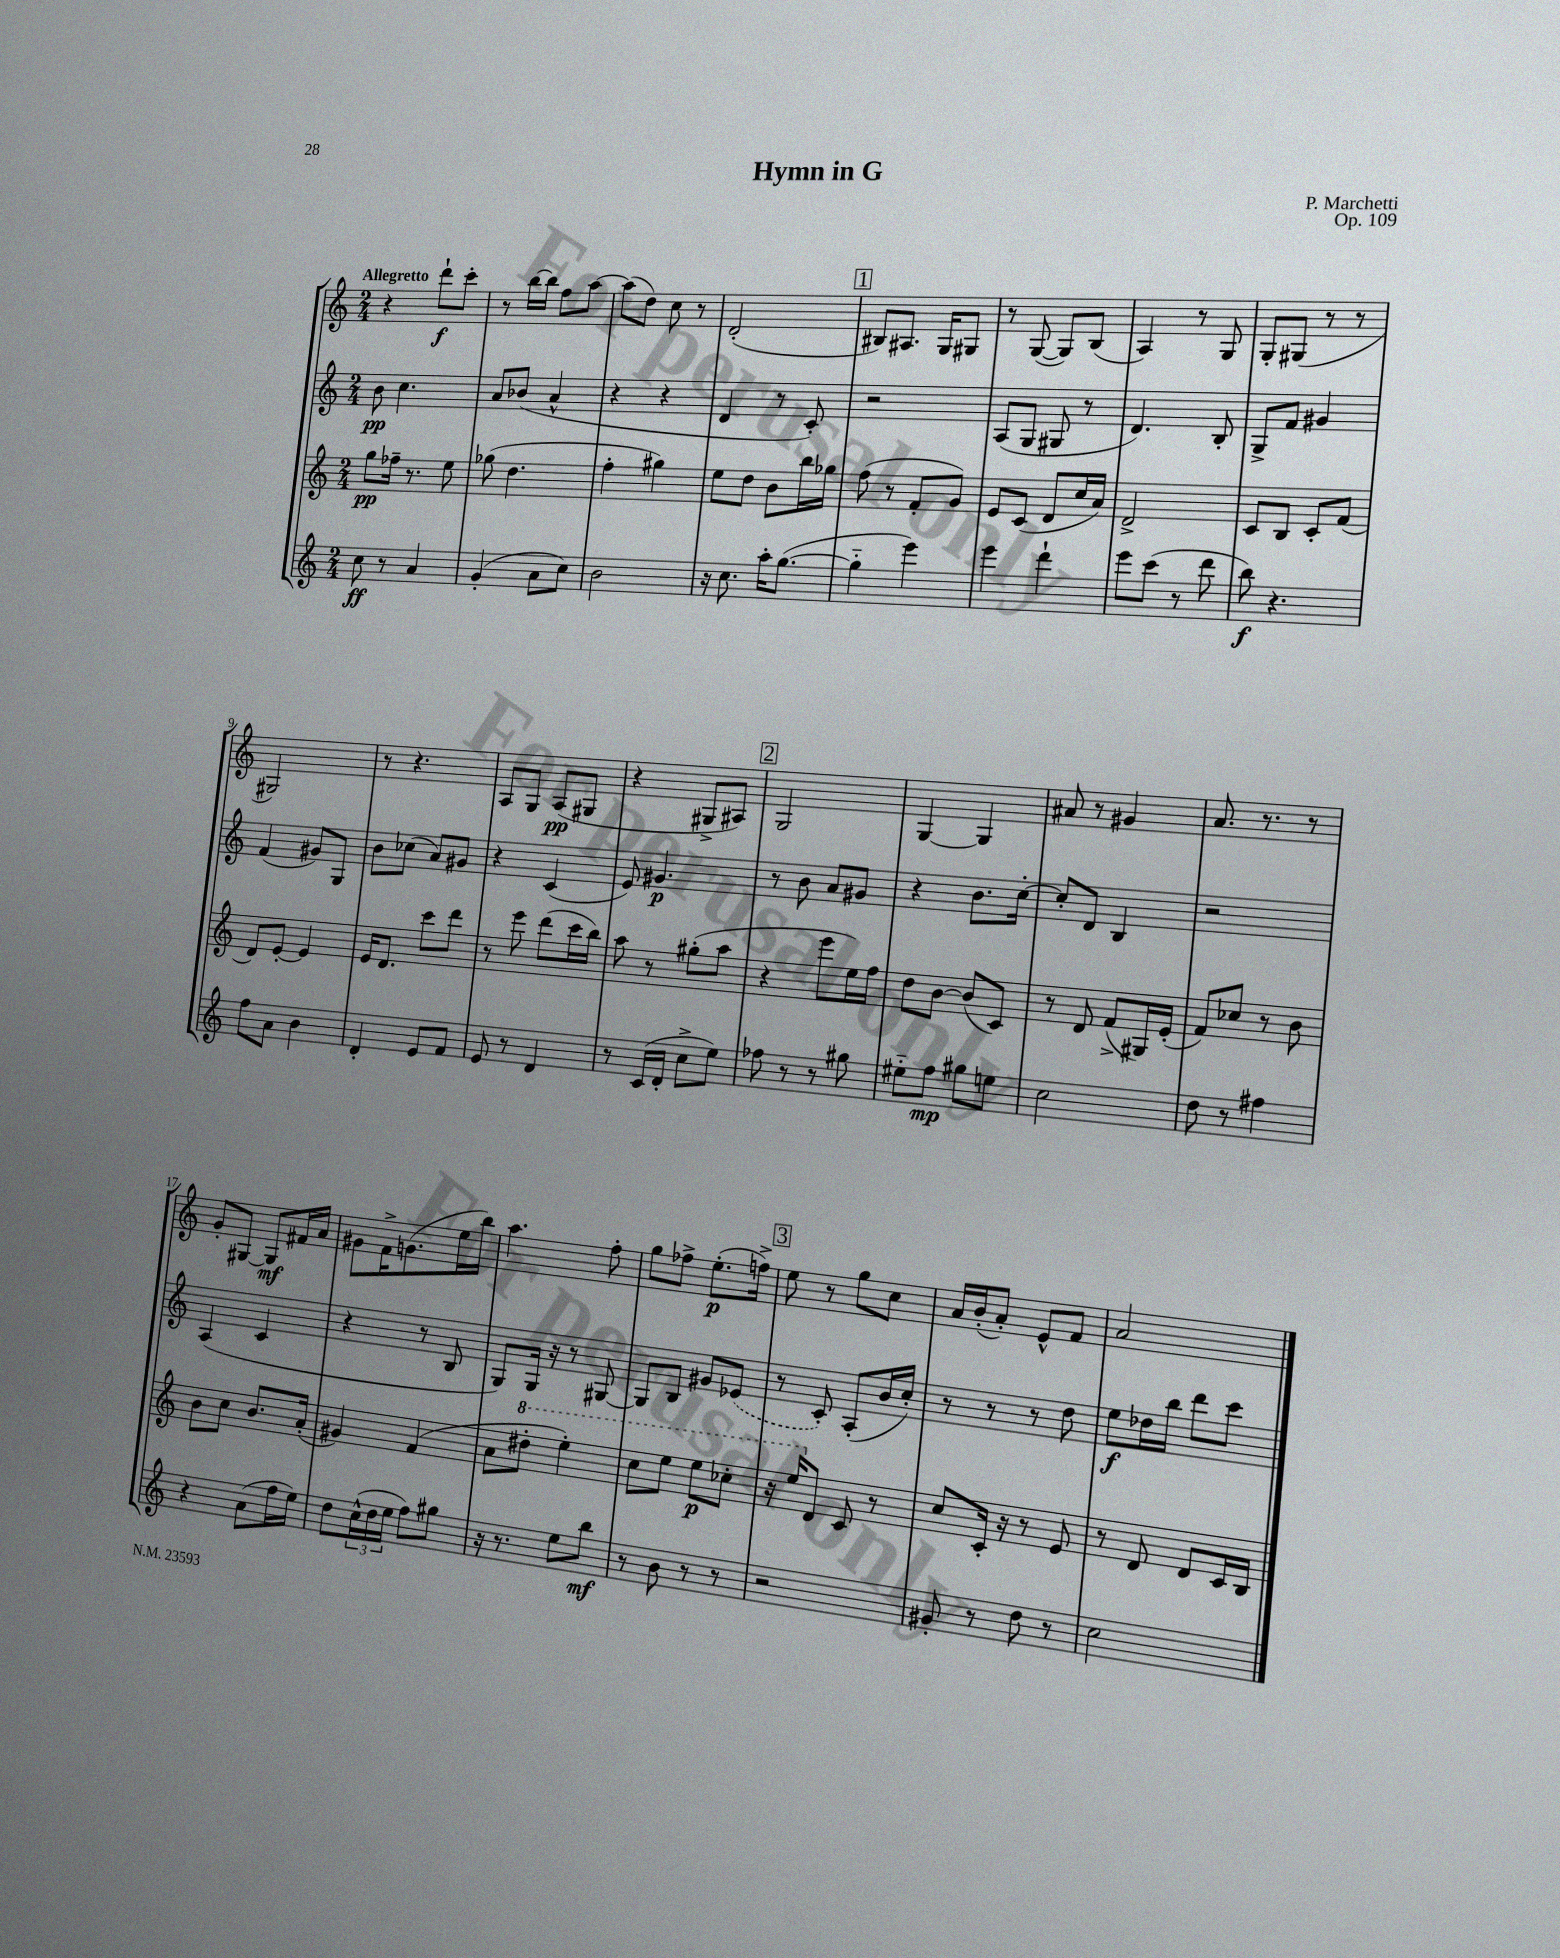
\header { title = "Hymn in G" composer = "P. Marchetti" opus = "Op. 109" }
<<
\new StaffGroup <<
\new Staff = "s0" {
    \clef treble \key c \major \numericTimeSignature \time 2/4 \tempo "Allegretto"
    r4 d'''8-!\f c'''8-. |
    r8 b''16~ b''16 f''8 a''8~ |
    a''8( d''8) c''8 r8 |
    d'2-.( |
    \mark \markup { \box "1" } bis8) ais8. g16 gis8 |
    r8 g8~( g8) b8( |
    a4) r8 g8 |
    g8-. gis8( r8 r8 |
    gis2) |
    r8 r4. |
    a8 g8 a8\pp( gis8 |
    r4 gis8-> ais8) |
    \mark \markup { \box "2" } g2 |
    g4~ g4 |
    ais'8 r8 gis'4 |
    a'8. r8. r8 |
    g'8-. gis8~ gis8\mf fis'16 a'16 |
    gis'8 f'16-> g'8.( e''16 b''16) |
    a''4. f''8-. |
    g''8 fes''8-> e''8.-.\p( f''16->) |
    \mark \markup { \box "3" } e''8 r8 g''8 c''8 |
    a'16 b'16-.( a'8-.) e'8-^ f'8 |
    a'2 \bar "|." |
}
\new Staff = "s1" {
    \clef treble \key c \major \numericTimeSignature \time 2/4
    b'8\pp c''4. |
    a'8 bes'8( a'4-^ |
    r4 r4 |
    d'4 r8 c'8-.) |
    \mark \markup { \box "1" } r2 |
    a8( g8 gis8 r8 |
    d'4.) b8-. |
    g8-> f'8 gis'4 |
    f'4( gis'8) g8 |
    b'8 ces''8( a'8) gis'8 |
    r4 c'4( |
    e'8) gis'4.\p |
    \mark \markup { \box "2" } r8 b'8 a'8 gis'8 |
    r4 b'8. c''16~-. |
    c''8-. d'8 b4 |
    r2 |
    a4( c'4 |
    r4 r8 b8 |
    g8) g16 r16 r8 gis8~ |
    gis8 b8 gis'8 \once \slurDashed ees'8( |
    \mark \markup { \box "3" } r8 c'8-.) a8-.( b'16 c''16-.) |
    r8 r8 r8 d''8 |
    e''8\f des''16 b''16 d'''8 c'''8 \bar "|." |
}
\new Staff = "s2" {
    \clef treble \key c \major \numericTimeSignature \time 2/4
    g''8\pp fes''16-- r8. e''8 |
    ges''8( d''4. |
    f''4-. gis''4) |
    e''8 d''8 b'8 b''16 ges''16 |
    \mark \markup { \box "1" } f''8( r8 f'8-. g'8) |
    e'8 c'8( d'8 c''16 a'16) |
    d'2-> |
    c'8 b8 c'8-. f'8( |
    d'8) e'8~-. e'4 |
    e'16 d'8. c'''8 d'''8 |
    r8 e'''8 d'''8( c'''16 b''16) |
    a''8 r8 gis''8-.( a''8 |
    \mark \markup { \box "2" } r4 e'''8 e''16) f''16 |
    d''8 b'8~ b'8( c'8) |
    r8 d'8 f'8->( gis16) e'16-.( |
    f'8) ces''8 r8 b'8 |
    b'8 c''8 b'8. a'16-.( |
    gis'4) f'4( |
    a'8 \ottava #1 dis'''8-. e'''4-.) |
    c'''8 e'''8 e'''8\p ces'''8-. |
    \mark \markup { \box "3" } r16 e'''16 \ottava #0 d'8 c'8 r8 |
    c''8 c'16-. r16 r8 e'8 |
    r8 d'8 d'8 c'16 b16 \bar "|." |
}
\new Staff = "s3" {
    \clef treble \key c \major \numericTimeSignature \time 2/4
    c''8\ff r8 a'4 |
    g'4-.( a'8 c''8) |
    b'2 |
    r16 c''8. a''16-. g''8.~( |
    \mark \markup { \box "1" } g''4-_ e'''4) |
    e'''4 d'''4-! |
    e'''8 c'''8( r8 d'''8 |
    b''8\f) r4. |
    f''8 a'8 b'4 |
    d'4-. e'8 f'8 |
    e'8 r8 d'4 |
    r8 c'16( d'16-. c''8-> e''8) |
    \mark \markup { \box "2" } fes''8 r8 r8 gis''8 |
    eis''8-_ f''8\mp gis''8 e''8 |
    c''2 |
    d''8 r8 fis''4 |
    r4 a'8( f''16 e''16) |
    d''8 \tuplet 3/2 { c''16-^( d''16 e''16 } f''8) gis''8 |
    r16 r8. e''8 b''8\mf |
    r8 b'8 r8 r8 |
    \mark \markup { \box "3" } r2 |
    gis'8-. r8 d''8 r8 |
    c''2 \bar "|." |
}
>>
>>
